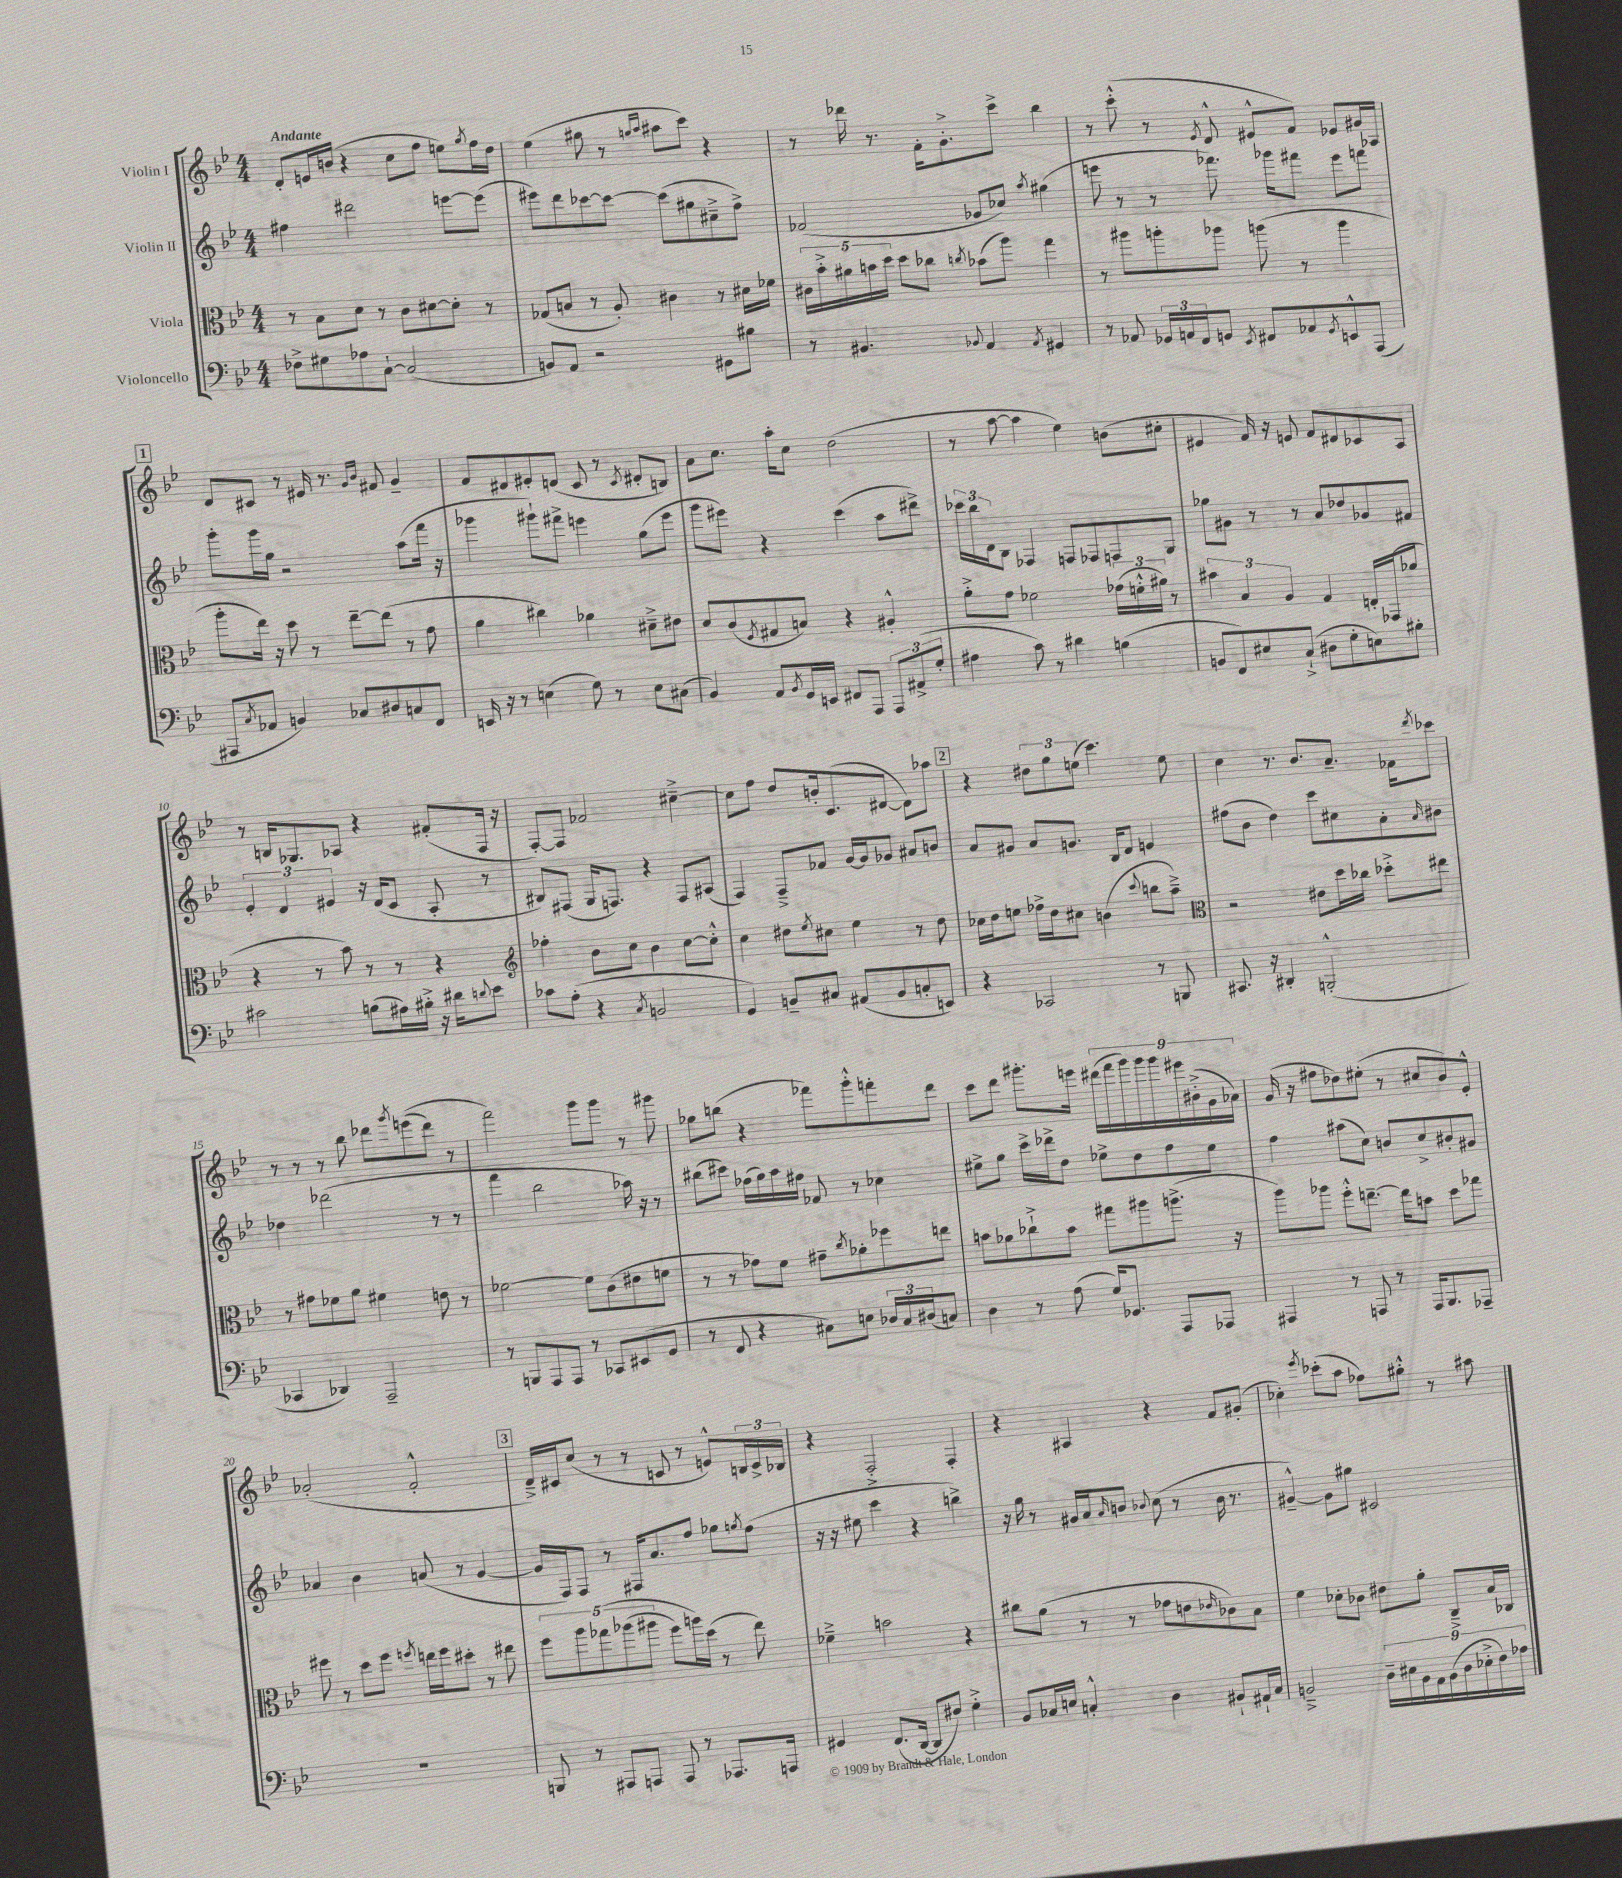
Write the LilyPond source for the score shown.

<<
\new StaffGroup <<
\new Staff = "s0" \with { instrumentName = "Violin I" } {
    \clef treble \key bes \major \numericTimeSignature \time 4/4 \tempo "Andante"
    d'8-. e'16 b'16( r4 c''8 f''8 e''8) \acciaccatura { g''8 } f''16 d''16 |
    ees''4( gis''8 r8 \grace { g''16 a''16 } ais''8 c'''8) r4 |
    r8 des'''16 r8. f'16-. g'8.-.-> c'''8-> bes''4 |
    r8 c'''8-.-^( r8 \acciaccatura { ees'8 } d'8-^ eis'8-^ f'8) ees'8 gis'16 aes16 |
    \mark \markup { \box "1" } d'8 cis'8 r8 eis'16 r8. \grace { g'16 bes'16 } fis'8 g'4-- |
    f'8 dis'8 eis'8-. d'8( c'8 r8 \acciaccatura { c'8 } dis'8-. b8) |
    a'8 c''8. a''16-. c''8 d''2( |
    r8 a''8~ a''4 ees''4) b'8( cis''8-. |
    eis'4 f'16) r16 e'8 f'8 dis'8 ces'8 a8 |
    r8 b16 ges8. aes8 r4 fis'8-.( f16 r16 |
    f8~-.) f8 fes'2 cis''4~---> |
    cis''8 f''8 d''8 b'16-. c'8.( dis'8~ dis'8) aes''8 |
    \mark \markup { \box "2" } r4 \tuplet 3/2 { dis''8 g''8 e''8( } c'''4.) e''8 |
    c''4 r8. bes'8. a'8.-- fes'16 \acciaccatura { d'''8 } ces'''8 |
    r8 r8 r8 bes''8 des'''8 \acciaccatura { g'''8 } e'''8(\( des'''8) r8 |
    f'''2\) g'''8 g'''8 r8 gis'''8 |
    ges''8 b''8( r4 fes'''8) g'''8-.-^ f'''8-. d'''8 |
    c'''8 d'''8 gis'''8.-. e'''16 \tuplet 9/8 { dis'''16( f'''16 gis'''16) gis'''16 gis'''16 eis'''16 bis'16-.->( g'16 aes'16) } |
    g'16( r16 fis''8 des''8) eis''8-.( r8 cis''8 bes'8) ees'8-.-^ |
    aes'2-.( f'2-.-^ |
    \mark \markup { \box "3" } d'16--->) cis'16 c''8( r8 r8 c'8 r8 e'8-^) \tuplet 3/2 { b16 c'16-> bes16 } |
    r4 f2-.-> f4-. |
    r4 ais4 r4 f'8 gis'8-.( |
    ces''4-.) \acciaccatura { ees'''8 } ces'''8-.( a''8 fes''8) gis''8-.-^ r8 ais''8 \bar "|." |
}
\new Staff = "s1" \with { instrumentName = "Violin II" } {
    \clef treble \key bes \major \numericTimeSignature \time 4/4
    fis''4 dis'''2 e'''8~ e'''8( |
    eis'''8) d'''8 ces'''8~ ces'''8~ ces'''8( gis''8 cis''8---> f''8->) |
    fes'2( ges'8 ces''8) \acciaccatura { a''8 } gis''4( |
    e'''8 r8 r8 fes'''8.) ges'''16 fis'''8 e'''8 f'''8 |
    \mark \markup { \box "1" } g'''8-. g'''16 g''16 r2 a''8( f'''16 r16 |
    ges'''4 gis'''8-!) fis'''8-> e'''4 g''8( e'''8 |
    g'''8 eis'''8) r4 c'''4( a''8 dis'''8->) |
    \tuplet 3/2 { ces'''16 bes''16 d'16 } bes8 fes4 f8 fes8 f8 g8 |
    ges''8 gis'8 r8 r8 a'8 des''8 ges'8 fis'8 |
    \tuplet 3/2 { ees'4-. d'4 eis'4 } r16 d'16( c'8 a8-. r8 |
    bis8) fis8( g16 f8.) r4 f8 ais8( |
    f4) f8---> fes'8 g'16~ g'16 ges'8 ais'8 b'8 |
    \mark \markup { \box "2" } a'8 gis'8 a'8 g'8. bes16 d'8 e'4 |
    fis''8( bes'8 d''4) c'''8 cis''8 a'8-. \grace { a'16 } bis'8 |
    des''4 des'''2( r8 r8 |
    f'''4 bes''2 aes''16) r16 r8 |
    bis''8( cis'''8) fes''16( g''16) a''16 fis''16 fes'8 r8 ces''4 |
    eis''8-> g''8 c'''16-> des'''16-> d''8 ees''8-> d''8 f''8 ees''8 |
    f''4 ais''8( c''8) b'8 c''8-> bis'8-. gis'8 |
    aes'4 bes'4 a'8( r8 g'4~ |
    \mark \markup { \box "3" } g'16 f16) f8 r8 fis16 a'8. f''8 ges''8 \acciaccatura { g''8 } f''8( |
    r16 r16 eis''8 c'''4 r4 b''4->) |
    r16 g''16 r8 gis'16 a'16 \grace { a'16 } b'8 \appoggiatura { bes'8 } c''8( r8 bes'16 r8. |
    gis'4~---^) gis'8 gis''8 cis'2 \bar "|." |
}
\new Staff = "s2" \with { instrumentName = "Viola" } {
    \clef alto \key bes \major \numericTimeSignature \time 4/4
    r8 bes8 d'8 r8 c'8 dis'8~ dis'8-. r8 |
    ges8( b8 r8 a8-.) cis'4 r8 dis'16 fes'16 |
    \tuplet 5/4 { cis'16 bes'16-.-> ais'16 b'16 d''16 } d''8 ces''8 \acciaccatura { c''8 } bes'8( a''8) g''4 |
    r8 ais''8 a''8-. aes''8 a''8( r8 a''4 |
    \mark \markup { \box "1" } a''8-. ees''16) r16 d''8 r8 ees''8~-- ees''8( r8 g'8 |
    a'4 cis''4) aes'4 dis'8---> eis'8 |
    d'8 c'8( \acciaccatura { f8 } gis8 b8) r4 ais4-.-^ |
    a'8-.-> g'8 fes'2 \tuplet 3/2 { ges'16( f'16-.-^ ais'16) } r8 |
    \tuplet 3/2 { bis'4 bes4 a4 } g4 e16-. ges,16( aes'8 |
    r4 r8 bes'8) r8 r8 r4 |
    \clef treble fes''4-. bes'8 c''8 bes'4 c''8~ c''8-.-^ |
    c''4 dis''8 \acciaccatura { ees''8 } cis''8 ees''4 r8 dis''8 |
    \mark \markup { \box "2" } ces''16 d''16 e''8 fes''16-> d''16 cis''8 b'4( \appoggiatura { c'''8 } b''8 a''8--->) |
    \clef alto r2 eis'8 d''16 ces''16 des''8-.-> eis''8 |
    r8 gis'8 fes'8 a'8 fis'4 e'8 r8 |
    fes'2~ fes'8 c'8( eis'8 f'8 |
    r8 r8 ges'8) f'8 gis'8-- \acciaccatura { c''8 } aes'8-. fes''8 e''8 |
    b'8 aes'8 ces''8-!-> b'8 gis''8 ais''8 a''8.->( r16 |
    a''8) aes''8 f''8-.-^ e''8.~-- e''16 b'8 d''8 ges''8 |
    fis''8 r8 d''8 fis''8 \acciaccatura { f''8 } e''16 f''16 dis''8-. r8 eis''8 |
    \mark \markup { \box "3" } \tuplet 5/4 { f''8 a''8 ges''8\( aes''8( ais''8 } f''8) a''16\) d''16( r8 ees''8) |
    fes'4---> b'2 r4 |
    cis''8 a'8( r8 r8 ges'8 e'8 \grace { ees'16 } ces'8) bes8 |
    f'4 des'8-. ces'8 eis'8 a'8-. c8---> bes16 ces16 \bar "|." |
}
\new Staff = "s3" \with { instrumentName = "Violoncello" } {
    \clef bass \key bes \major \numericTimeSignature \time 4/4
    fes8-> gis8 aes8 c8~-! c2( |
    b,8) a,8 r2 gis,8 bis8 |
    r8 bis,4. \appoggiatura { bes,8 } a,4 \acciaccatura { a,8 } gis,4 |
    r8 aes,8 \tuplet 3/2 { ges,16 a,16 f,16 } g,8 \acciaccatura { ees,8 } fis,8 aes,8 \acciaccatura { g,8 } e,8-^ a,,8( |
    \mark \markup { \box "1" } ais,,8 \acciaccatura { c8 } aes,8 b,4) ces8 dis8 c8 f,8 |
    e,16 r16 r8 e4( g8) r8 e8 cis8( |
    bes,4) a,8 \acciaccatura { bes,8 } g,16 e,16 fis,8 a,,8 \tuplet 3/2 { a,,8 ais,8->( g8-. } |
    ais4 c'8) r8 dis'4 b4( |
    b,8 f,8) eis8 c8-!->( dis8 g8-. e8) bis8-. |
    cis'2 b8( ais16) bis16-.-> r16 dis'16 \appoggiatura { d'8 } ees'8 |
    ces'8 a8-.( r4 \acciaccatura { c8 } b,2 |
    g,4) b,8-- cis8 ais,8( b,8 c8-. e,8) |
    \mark \markup { \box "2" } r4 ces,2 r8 b,,8 |
    cis,8. r16 dis,4-. b,,2-.-^( |
    ces,4 des,4) a,,2-- |
    r8 b,,8 a,,8 a,,8 r8 ces,8 eis,8( g,8 |
    r8 f,8 r4 cis8) e8 \tuplet 3/2 { des16 cis16 dis16( } c8) |
    d4 r8 a8( g16) ges,8. a,,8 aes,,8 |
    ais,,4 r8 a,,8 r8 a,,16 bes,,8. aes,,8-- |
    R1 |
    \mark \markup { \box "3" } b,,8 r8 ais,,8 a,,8 a,,8 r8 aes,,8. a,,16 |
    gis,4 f,8.( d,16~ d,8 fis8) g4-.-> |
    bes,8 ces16 e16 c4-.-^ d4 bis,8-! ais,16-! c16 |
    b,2---> \tuplet 9/8 { d16-- eis16 b,16 a,16 b,16( d16 ees16-.-> f16) aes16 } \bar "|." |
}
>>
>>
